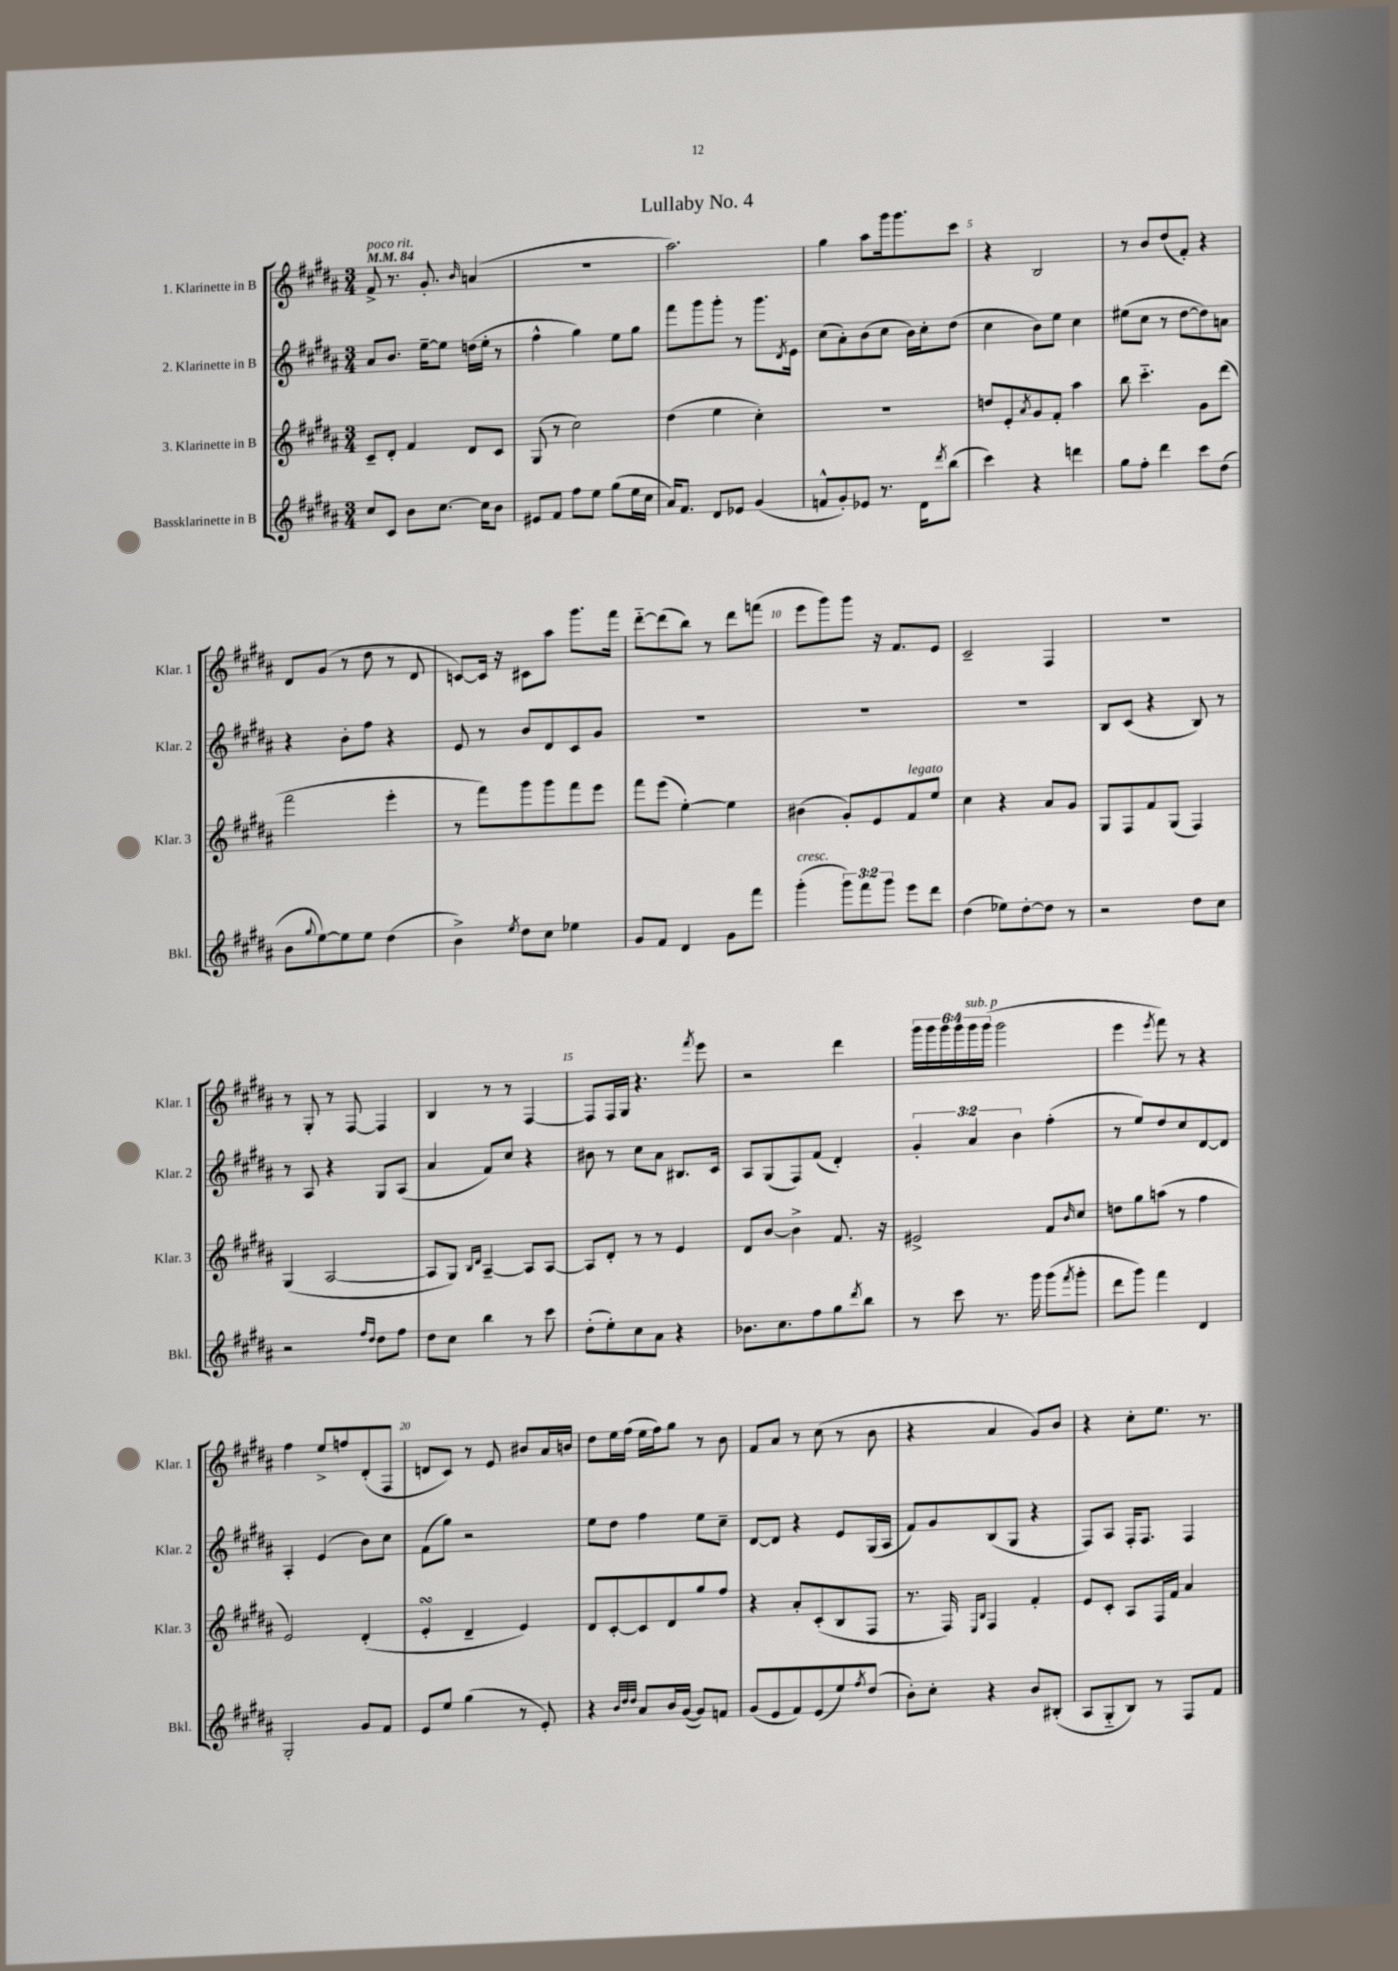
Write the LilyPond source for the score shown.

\header { title = "Lullaby No. 4" }
<<
\new StaffGroup <<
\new Staff = "s0" \with { instrumentName = "1. Klarinette in B" shortInstrumentName = "Klar. 1" } {
    \clef treble \key b \major \numericTimeSignature \time 3/4 \override Staff.TupletNumber.text = #tuplet-number::calc-fraction-text \tempo 4 = 84
    fis'8->^\markup { \italic "poco rit." } r8. gis'8.-. \grace { b'16 } a'4( |
    R2. |
    ais''2.) |
    gis''4 ais''8 gis'''16 gis'''8. cis'''8 |
    r4 b2 |
    r8 b'8 dis''8( fis'8-.) r4 |
    dis'8 gis'8( r8 dis''8 r8 dis'8 |
    c'8~) c'16 r16 cis'8 ais''8 gis'''8. fis'''16 |
    dis'''8~-_ dis'''8( b''8) r8 dis'''8 f'''8( |
    e'''8 gis'''8) gis'''8 r16 fis'8. e'8 |
    cis'2-- fis4 |
    R2. |
    r8 gis8-. r8 fis8~ fis4 |
    b4 r8 r8 fis4~ |
    fis8 fis16 gis16 r4. \acciaccatura { fis'''8 } e'''8 |
    r2 dis'''4 |
    \tuplet 6/4 { gis'''16 gis'''16 gis'''16 gis'''16 gis'''16^\markup { \italic "sub. p" } gis'''16( } gis'''2 |
    e'''4 \acciaccatura { e'''8 } fis'''8) r8 r4 |
    fis''4 e''8-> f''8 dis'8-.( fis8 |
    d'8 cis'8) r8 e'8 bis'8 ais'16 b'16 |
    dis''8 e''16 fis''16( e''16 fis''16) gis''8 r8 b'8 |
    fis'8 ais'8 r8 cis''8( r8 b'8 |
    r4 ais'4 gis'8) b'8 |
    r4 cis''8-. e''8. r8. \bar "|." |
}
\new Staff = "s1" \with { instrumentName = "2. Klarinette in B" shortInstrumentName = "Klar. 2" } {
    \clef treble \key b \major \numericTimeSignature \time 3/4 \override Staff.TupletNumber.text = #tuplet-number::calc-fraction-text
    ais'8 b'8. e''16~-- e''8 d''16( e''16-. r8 |
    fis''4-^ gis''4) e''8 gis''8 |
    fis'''8 gis'''8 gis'''8-. r8 gis'''8. \acciaccatura { dis'8 } e'16 |
    cis''8( ais'8-.) b'8( cis''8 b'16) cis''16-. dis''8( |
    cis''4 b'8) e''8 cis''4 |
    eis''8( cis''8 r8 dis''8~ dis''8) a'8 |
    r4 b'8-. fis''8 r4 |
    e'8 r8 b'8 dis'8 cis'8 gis'8 |
    R2. |
    R2. |
    R2. |
    b8 cis'8( r4 b8) r8 |
    r8 ais8 r4 gis8 ais8( |
    ais'4 fis'8) cis''8 r4 |
    bis'8 r8 cis''8 ais'8 bis8. cis'16 |
    ais8 gis8( fis8) fis'8( dis'4-.) |
    \tuplet 3/2 { gis'4-. ais'4 b'4 } fis''4-.( |
    r8 e''8) dis''8 cis''8 dis'8~ dis'8 |
    ais4-. e'4( b'8) cis''8 |
    fis'8( gis''8) r2 |
    e''8 dis''8 fis''4 e''8 cis''8-- |
    dis'8~ dis'8 r4 e'8 gis16( ais16 |
    fis'8) gis'8 b8( gis8 r4 |
    fis8) ais8 fis16-. fis8. fis4 \bar "|." |
}
\new Staff = "s2" \with { instrumentName = "3. Klarinette in B" shortInstrumentName = "Klar. 3" } {
    \clef treble \key b \major \numericTimeSignature \time 3/4
    cis'8-- dis'8-. fis'4 dis'8 cis'8 |
    gis8( r8 cis''2) |
    dis''4( e''4 cis''4-.) |
    R2. |
    d''8 e'8-. \acciaccatura { ais'8 } gis'8 fis'8-. ais''4 |
    b''8 cis'''4.-_ gis'8 dis'''8( |
    fis'''2 e'''4-. |
    r8 fis'''8) gis'''8 gis'''8 fis'''8 e'''8 |
    fis'''8 e'''8( e''4~-.) e''4 |
    bis'4( gis'8-.) e'8 fis'8^\markup { \italic "legato" } e''8 |
    cis''4 r4 ais'8 gis'8 |
    gis8 fis8 fis'8 gis8( fis4) |
    gis4( ais2~ |
    ais8 gis8) \grace { b16 dis'16 } ais4~-- ais8 ais8~ |
    ais8 dis'8-. r8 r8 e'4 |
    dis'8 b'8~ b'4-> fis'8. r16 |
    eis'2-> fis'8 \grace { b'16 } cis''8 |
    d''8 gis''8 a''8( r8 fis''4 |
    e'2) dis'4-.( |
    e'4-.\turn dis'4-- e'4) |
    dis'8 cis'8~-. cis'8 dis'8 gis''8 fis''8 |
    r4 ais'8-. cis'8-.( b8 fis8 |
    r8. fis16) \grace { e16 b16 } fis4 fis'4-. |
    e'8 cis'8-. ais8 fis16 fis'16 ais'4 \bar "|." |
}
\new Staff = "s3" \with { instrumentName = "Bassklarinette in B" shortInstrumentName = "Bkl." } {
    \clef treble \key b \major \numericTimeSignature \time 3/4 \override Staff.TupletNumber.text = #tuplet-number::calc-fraction-text
    cis''8 cis'8 b'8 cis''8.~ cis''16 b'8 |
    eis'8 fis'8 fis''8 e''8 gis''8( e''16 cis''16 |
    ais'16) fis'8. dis'8 ees'8 gis'4( |
    f'8-^ gis'8-.) ees'8 r8. dis'16 \acciaccatura { dis'''8 } b''8( |
    cis'''4) r4 d'''4 |
    gis''8 fis''8-. dis'''4 cis'''8 dis''8( |
    b'8 \appoggiatura { gis''8 } e''8~) e''8 e''8 dis''4( |
    b'4->) \acciaccatura { e''8 } dis''8 cis''8 ees''4 |
    gis'8 fis'8 dis'4 gis'8 fis'''8 |
    gis'''4-.^\markup { \italic "cresc." }( \tuplet 3/2 { gis'''8) fis'''8 gis'''8 } e'''8 dis'''8 |
    dis''4( ees''8) dis''8~-. dis''8 r8 |
    r2 dis''8 cis''8 |
    r2 \grace { fis''16 dis''16 } dis''8 fis''8 |
    dis''8 cis''8 b''4 r8 cis'''8 |
    dis''8-.( e''8-.) cis''8 ais'8 r4 |
    bes'8. cis''8. fis''8 gis''8 \acciaccatura { dis'''8 } b''8 |
    r8 cis'''8 r8. gis'''16 gis'''8( \acciaccatura { fis'''8 } gis'''8-. |
    dis'''8 gis'''8) fis'''4 dis'4 |
    gis2-. gis'8 fis'8 |
    e'8 e''8 gis''4( r8 e'8-.) |
    r4 \grace { b'32 dis''32 dis''32 } ais'8 b'16 gis'16~( gis'8) f'8 |
    gis'8( e'8 fis'8) e'8( e''8) \acciaccatura { fis''8 } dis''8( |
    b'8-.) cis''8-. r4 b'8 bis8-.( |
    ais8 gis8-_ b8) r8 fis8 fis'8 \bar "|." |
}
>>
>>
\layout { \context { \Score \override BarNumber.break-visibility = ##(#f #t #t) barNumberVisibility = #(every-nth-bar-number-visible 5) } }
